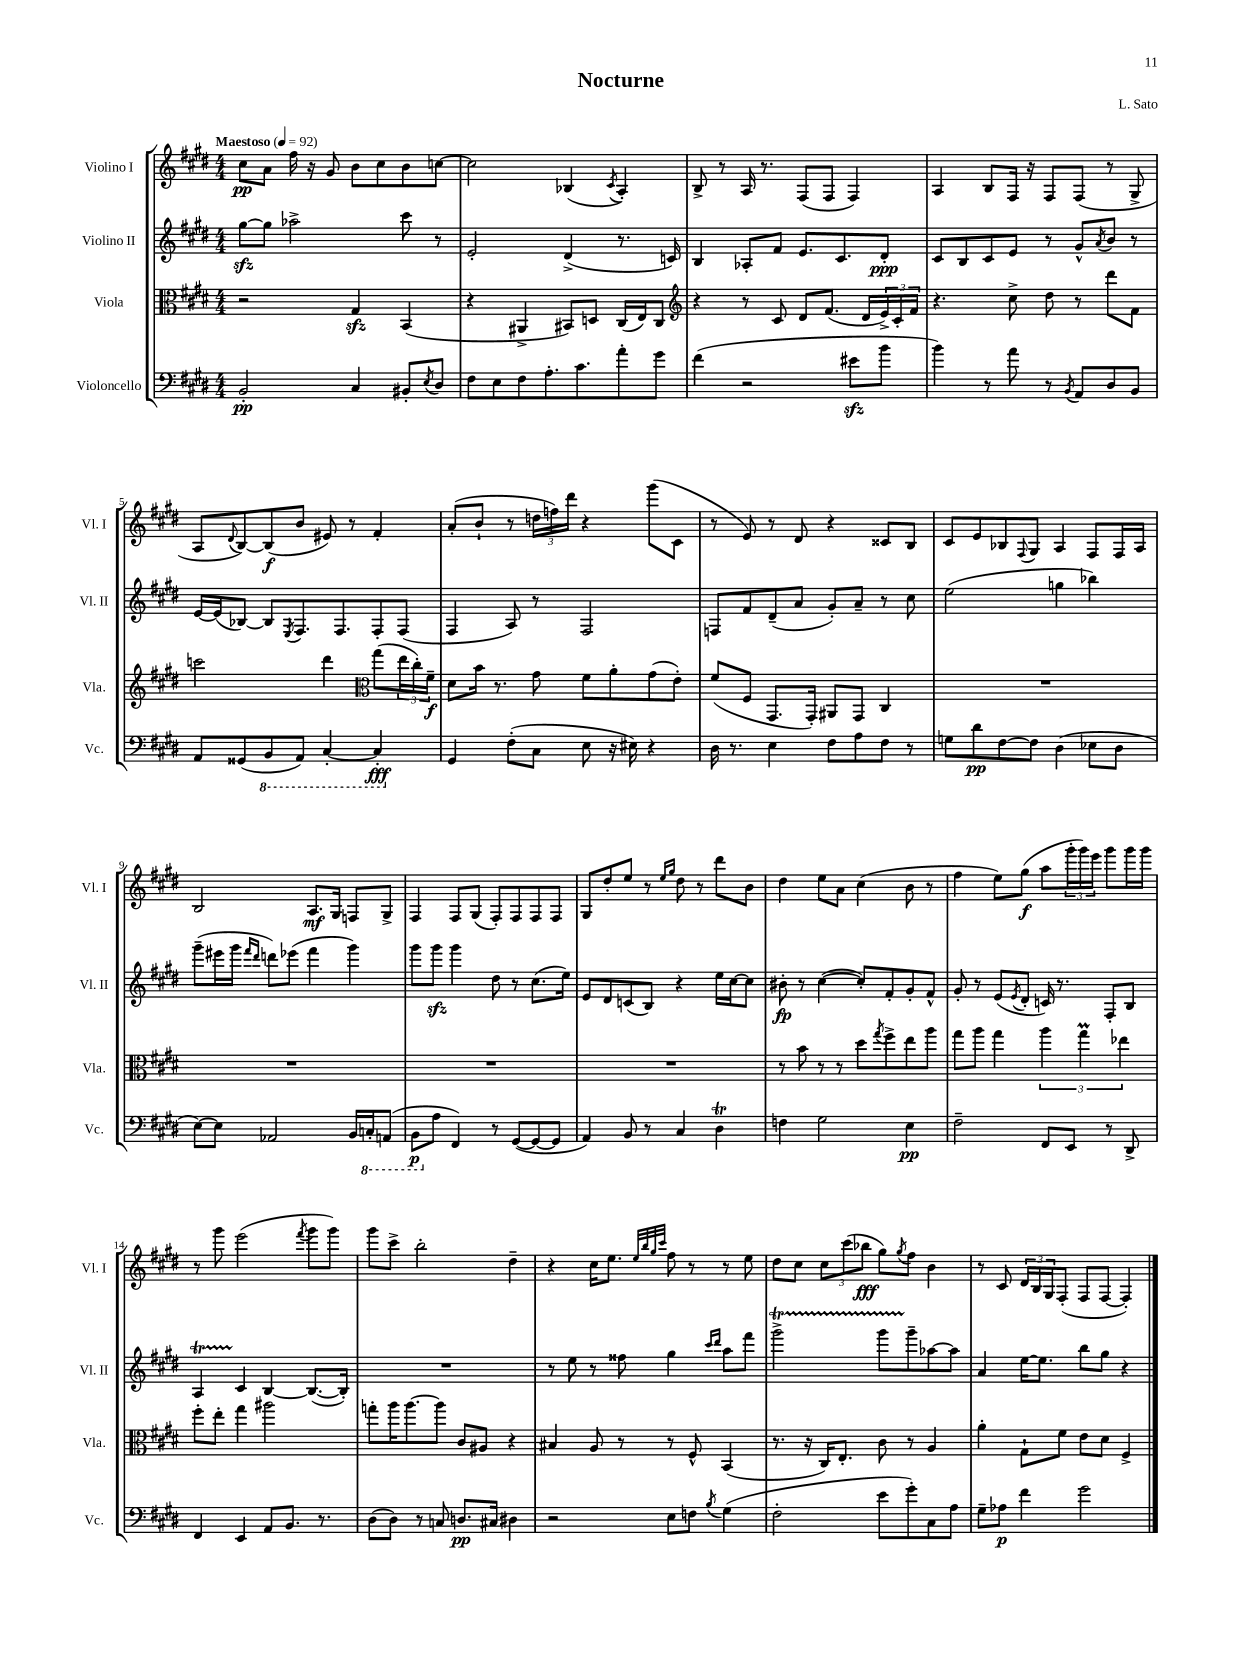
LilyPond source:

\header { title = "Nocturne" composer = "L. Sato" }
<<
\new StaffGroup <<
\new Staff = "s0" \with { instrumentName = "Violino I" shortInstrumentName = "Vl. I" } {
    \clef treble \key e \major \numericTimeSignature \time 4/4 \tempo "Maestoso" 4 = 92
    cis''8\pp a'8 fis''16 r16 gis'8 b'8 cis''8 b'8 c''8~ |
    c''2 bes4( \acciaccatura { cis'8 } a4-.) |
    b8-> r8 a16 r8. fis8( fis8 fis4) |
    a4 b8 fis16 r16 fis8 fis8( r8 gis8-> |
    a8 \appoggiatura { dis'8 } b8~) b8\f( b'8 eis'8) r8 fis'4-. |
    a'8-.( b'8-! r8 \tuplet 3/2 { d''16 f''16) dis'''16 } r4 gis'''8( cis'8 |
    r8 e'8) r8 dis'8 r4 cisis'8 b8 |
    cis'8 e'8 bes8 \appoggiatura { fis8 } gis8 a4 fis8 fis16 a16 |
    b2 a8.\mf gis16 f8 gis8-> |
    fis4 fis8 gis8( fis8-.) fis8 fis8 fis8 |
    gis8 dis''8-. e''8 r8 \grace { e''16 gis''16 } dis''8 r8 dis'''8 b'8 |
    dis''4 e''8 a'8 cis''4( b'8 r8 |
    fis''4 e''8) gis''8\f( a''8 \tuplet 3/2 { gis'''16-. gis'''16) e'''16 } gis'''8 gis'''16 gis'''16 |
    r8 gis'''8 e'''2( \acciaccatura { fis'''8 } gis'''8 gis'''8) |
    gis'''8 cis'''8-> b''2-. dis''4-- |
    r4 cis''16 e''8. \grace { e''32 b''32 gis''32 cis'''32 } fis''8 r8 r8 e''8 |
    dis''8 cis''8 \tuplet 3/2 { cis''8 cis'''8( bes''8\fff } gis''8) \acciaccatura { gis''8 } fis''8 b'4 |
    r8 cis'8 \tuplet 3/2 { dis'16 b16 gis16 } fis8-.( fis8 fis8~ fis4-.) \bar "|." |
}
\new Staff = "s1" \with { instrumentName = "Violino II" shortInstrumentName = "Vl. II" } {
    \clef treble \key e \major \numericTimeSignature \time 4/4
    gis''8~\sfz gis''8 aes''2-> cis'''8 r8 |
    e'2-. dis'4->( r8. c'16) |
    b4 aes8-. fis'8 e'8. cis'8. dis'8-.\ppp |
    cis'8 b8 cis'8 e'8 r8 gis'8-^ \acciaccatura { a'8 } b'8 r8 |
    e'16~ e'16( bes8~) bes8 \acciaccatura { e8 } fis8. fis8. fis8-. fis8( |
    fis4 a8) r8 fis2 |
    f8 fis'8 dis'8--( a'8 gis'8-.) a'8-- r8 cis''8 |
    e''2( g''4 bes''4) |
    gis'''8--( eis'''16 gis'''16 \grace { fis'''16 dis'''16 } d'''8) ees'''8( fis'''4 gis'''4) |
    gis'''8 gis'''8\sfz gis'''4 dis''8 r8 cis''8.( e''16) |
    e'8 dis'8 c'8( b8) r4 e''16 cis''16~ cis''8 |
    bis'8-.\fp r8 cis''4~( cis''8-.) fis'8-. gis'8-. fis'8-^ |
    gis'8-. r8 e'8( \acciaccatura { e'8 } dis'8-. c'16) r8. fis8-. b8 |
    a4\startTrillSpan cis'4\stopTrillSpan b4~ b8.~( b16-.) |
    R1 |
    r8 e''8 r8 fisis''8 gis''4 \grace { cis'''16 dis'''16 } a''8 fis'''8 |
    gis'''2->\startTrillSpan gis'''8 gis'''8--\stopTrillSpan aes''8~ aes''8 |
    a'4 e''16~ e''8. b''8 gis''8 r4 \bar "|." |
}
\new Staff = "s2" \with { instrumentName = "Viola" shortInstrumentName = "Vla." } {
    \clef alto \key e \major \numericTimeSignature \time 4/4
    r2 gis4\sfz b,4( |
    r4 ais,4-> bis,8) d8 cis16( e16) cis8 |
    \clef treble r4 r8 cis'8 dis'8 fis'8.( dis'16 \tuplet 3/2 { e'16->) cis'16-. fis'16 } |
    r4. cis''8-> dis''8 r8 dis'''8 fis'8 |
    c'''2 dis'''4 \clef alto gis''8( \tuplet 3/2 { e''16 cis''16-.) fis'16--\f } |
    dis'8 b'16 r8. gis'8 fis'8 a'8-. gis'8( e'8-.) |
    fis'8( fis8 gis,8. gis,16-.) ais,8 gis,8 cis4 |
    R1 |
    R1 |
    R1 |
    R1 |
    r8 b'8 r8 r8 dis''8 \acciaccatura { gis''8 } fis''8-> e''8 a''8 |
    gis''8 a''8 gis''4 \tuplet 3/2 { a''4 gis''4\prall ees''4 } |
    fis''8-. e''8-. gis''4 ais''2 |
    g''8-. a''16 a''8.~ a''8 cis'8 ais8 r4 |
    bis4 a8 r8 r8 fis8-^ b,4( |
    r8. r16 cis16) e8.-. cis'8 r8 a4 |
    a'4-. gis8-! fis'8 e'8 dis'8 fis4-> \bar "|." |
}
\new Staff = "s3" \with { instrumentName = "Violoncello" shortInstrumentName = "Vc." } {
    \clef bass \key e \major \numericTimeSignature \time 4/4
    b,2-.\pp cis4 bis,8-. \acciaccatura { e8 } dis8 |
    fis8 e8 fis8 a8.-. cis'8. a'8-. gis'8 |
    fis'4( r2 eis'8\sfz b'8 |
    b'4) r8 a'8 r8 \acciaccatura { b,8 } a,8 dis8 b,8 |
    a,8 gisis,8( \ottava #-1 b,,8 a,,8) cis,4~-. cis,4-.\fff \ottava #0 |
    gis,4 fis8-.( cis8 e8 r16 eis16) r4 |
    dis16 r8. e4 fis8 a8 fis8 r8 |
    g8 dis'8\pp fis8~ fis8 dis4( ees8 dis8 |
    e8~) e8 aes,2 b,16 \ottava #-1 c,16-. a,,!8( |
    b,,8\p \ottava #0 a8 fis,4) r8 gis,8~( gis,8~ gis,8 |
    a,4) b,8 r8 cis4 dis4\trill |
    f4 gis2 e4\pp |
    fis2-- fis,8 e,8 r8 dis,8-> |
    fis,4 e,4 a,8 b,8. r8. |
    dis8( dis8) r8 c8 d8.\pp cis16 dis4 |
    r2 e8 f8 \acciaccatura { b8 } gis4( |
    fis2-. e'8 gis'8-.) cis8 a8 |
    gis8-- aes8\p fis'4 gis'2 \bar "|." |
}
>>
>>
